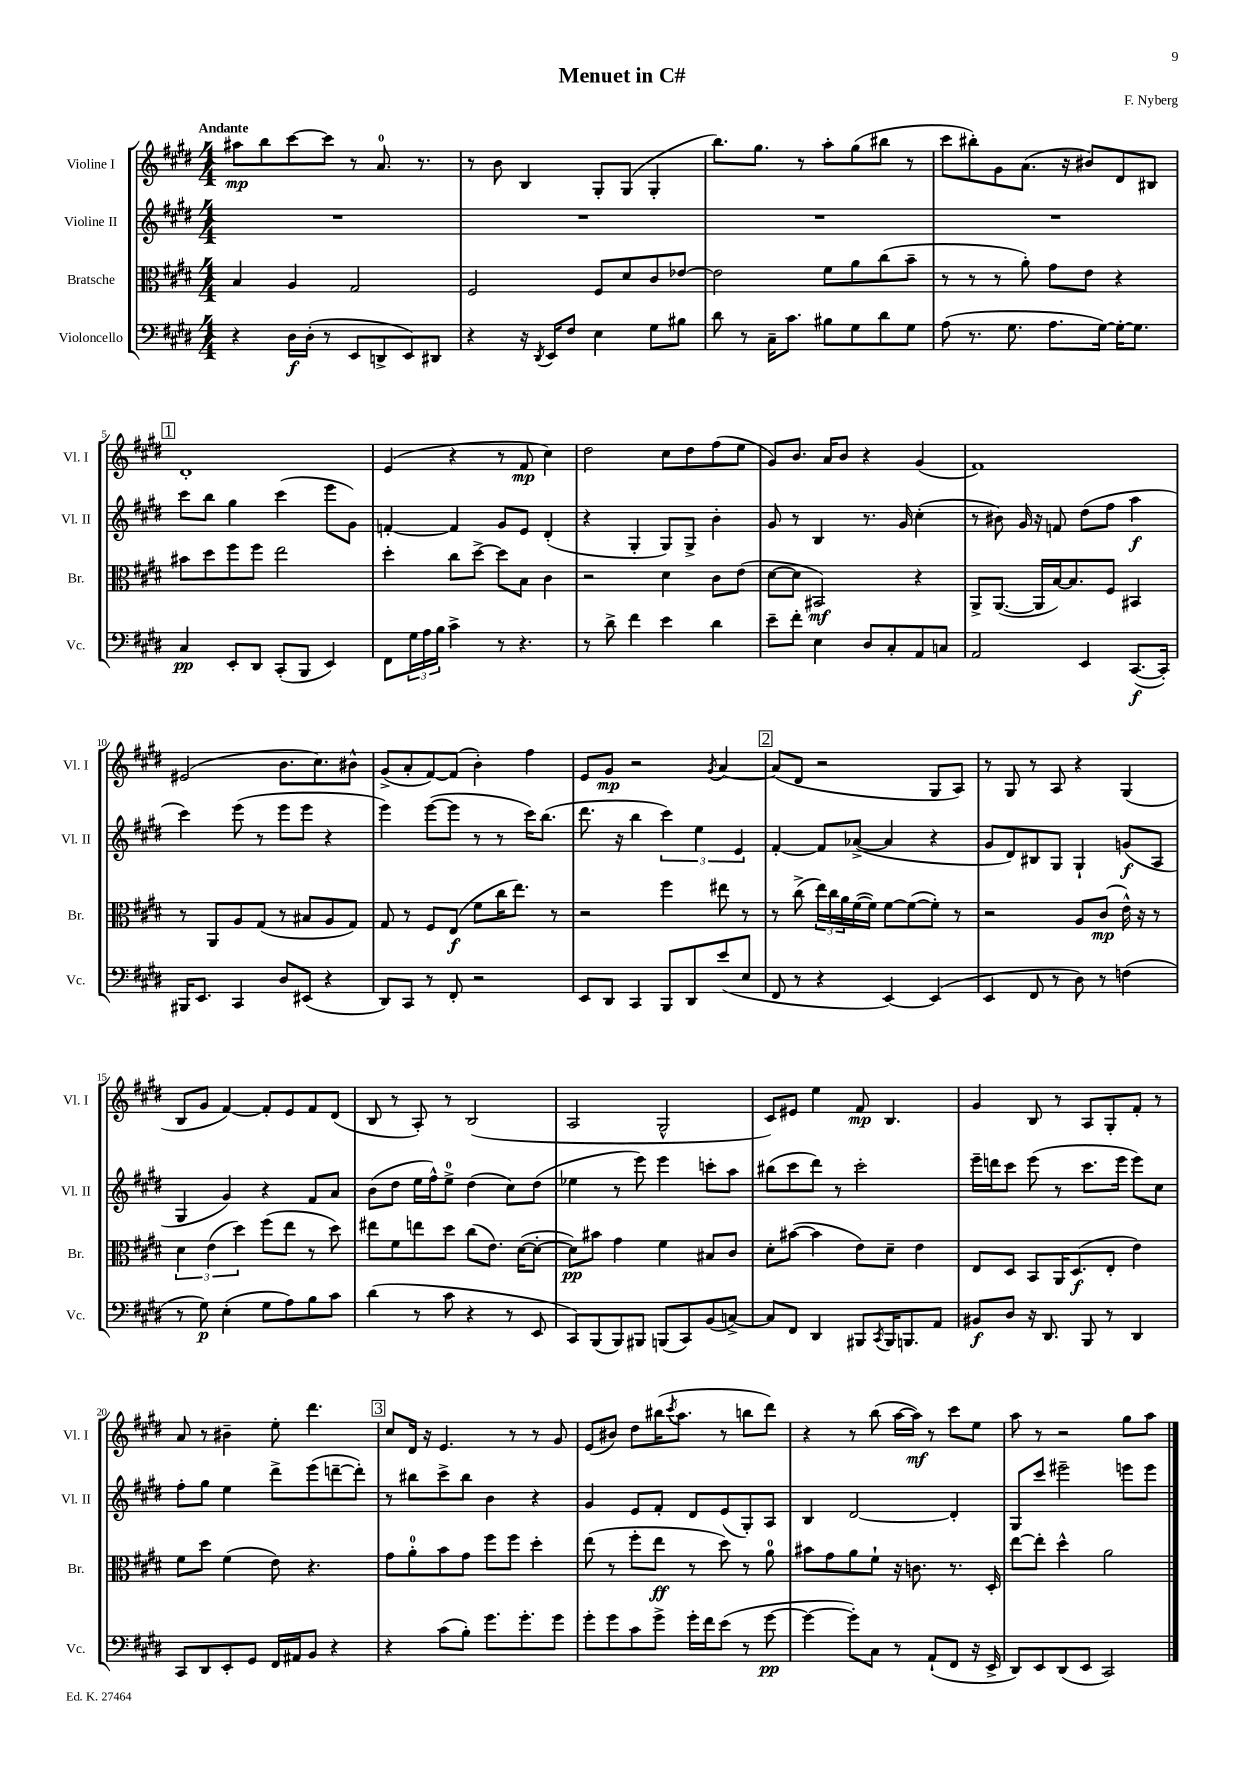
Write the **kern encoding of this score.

**kern	**kern	**kern	**kern
*staff4	*staff3	*staff2	*staff1
*clefF4	*clefC3	*clefG2	*clefG2
*k[f#c#g#d#]	*k[f#c#g#d#]	*k[f#c#g#d#]	*k[f#c#g#d#]
*M4/4	*M4/4	*M4/4	*M4/4
4r	4B	1r	8aa#
.	.	.	8bb
16D#	4A	.	[8ccc#
(16D#'	.	.	.
8r	.	.	8ccc#]
8EE	2G#	.	8r
8DD^	.	.	8.a
8EE)	.	.	.
.	.	.	8.r
8DD#	.	.	.
=	=	=	=
4r	2F#	1r	8r
.	.	.	8b
16r	.	.	4B
8qDD#	.	.	.
16EE	.	.	.
8F#	.	.	.
4E	8F#	.	8G#'
.	8d#	.	(8G#
8G#	8c#	.	4G#'
8B#	[8e-	.	.
=	=	=	=
8d#	2e-]	1r	8.bb)
8r	.	.	.
.	.	.	8.gg#
16C#~	.	.	.
8.c#	.	.	.
.	.	.	8r
8B#	8f#	.	8aa'
8G#	8a	.	(8gg#
8d#	(8cc#	.	8bb#
8G#	8b~	.	8r
=	=	=	=
(8A	8r	1r	8ccc#
8.r	8r	.	8bb#')
.	8r	.	8g#
8.G#	.	.	.
.	8a')	.	(8.a
8.A	8g#	.	.
.	.	.	16r
.	8e	.	8b#)
[16G#)	.	.	.
16G#'_	4r	.	8d#
8.G#]	.	.	.
.	.	.	8B#
=	=	=	=
4C#	8b#	8ccc#	1d#'
.	8dd#	8bb	.
8EE'	8ff#	4gg#	.
8DD#	8ff#	.	.
(8CC#'	2ee	(4ccc#	.
8BBB	.	.	.
4EE)	.	8eee	.
.	.	8g#)	.
=	=	=	=
8FF#	4dd#'	[4f'	(4e
24G#	.	.	.
24A	.	.	.
24B	.	.	.
4c#^	8cc#	4f]	4r
.	[8dd#^	.	.
8r	8dd#]	8g#	8r
4.r	8B	8e	8f#
.	4c#	(4d#'	4cc#)
=	=	=	=
8r	2r	4r	2dd#
8d#^	.	.	.
4f#	.	4G#'	.
4e	4d#	8G#)	8cc#
.	.	8G#^	8dd#
4d#	8c#	4b'	(8ff#
.	(8e	.	8ee
=	=	=	=
8e~	[8d#	8g#	8g#)
8f#'	8d#]	8r	8.b
4E	2BB#)	4B	.
.	.	.	16a
.	.	.	8b
8D#	.	8.r	4r
8C#'	.	.	.
.	.	16g#	.
8AA	4r	(4cc#'	(4g#
8C	.	.	.
=	=	=	=
2AA	8AA^	8r	1f#)
.	([8.AA	8b#)	.
.	.	16g#	.
.	16AA]	16r	.
.	[16B)	8f	.
.	8.B]	.	.
4EE	.	(8dd#	.
.	8F#	8ff#	.
([8.CC#	4BB#	4aa	.
16CC#'])	.	.	.
=	=	=	=
16BBB#	8r	4ccc#)	(2e#
8.EE	.	.	.
.	8AA	.	.
4CC#	8A	(8eee	.
.	(8G#	8r	.
8D#	8r	8eee	8.b
(8EE#	8B#	8eee	.
.	.	.	8.cc#)
4r	8A	4r	.
.	8G#)	.	8b#^^
=	=	=	=
8DD#)	8G#	4eee)	(8g#^
8CC#	8r	.	8a'
8r	8F#	([8eee	[8f#)
8FF#'	(8E	8eee]	(8f#]
2r	8f#	8r	4b')
.	16cc#	8r	.
.	8.ee)	.	.
.	.	16ccc#)	4ff#
.	.	(8.bb	.
.	8r	.	.
=	=	=	=
8EE	2r	8.ddd#	8e
8DD#	.	.	8g#
.	.	16r	.
4CC#	.	4bb	2r
8BBB	4ff#	6ccc#)	.
8DD#	.	.	.
.	.	6ee	.
.	.	.	8qg#
(8e	8ee#	.	[4a
.	.	6e	.
8E	8r	.	.
=	=	=	=
8FF#	8r	[4f#'	(8a]
8r	(8cc#^	.	8d#
4r	24ee)	8f#]	2r
.	24cc#	.	.
.	24a	.	.
.	([16f#	([8a-^	.
.	16f#])	.	.
[4EE)	[8f#	4a-]	.
.	(8f#_	.	.
(4EE]	8f#'])	4r	8G#
.	8r	.	8A)
=	=	=	=
4EE	2r	8g#	8r
.	.	8d#)	8G#
8FF#	.	8B#	8r
8r	.	8G#	8A
8D#)	8A	4G#`	4r
8r	(8c#	.	.
(4F	16e^^)	(8g	(4G#
.	16r	.	.
.	8r	8A	.
=	=	=	=
8r	6d#	4G#	8B
8G#)	.	.	8g#
.	(6e	.	.
(4E'	.	4g#)	[4f#)
.	6dd#)	.	.
8G#	(8ff#	4r	8f#']
8A)	8ee	.	8e
8B	8r	8f#	8f#
8c#	8dd#)	8a	(8d#
=	=	=	=
(4d#	8ee#	(8b	8B
.	8f#	8dd#	8r
8r	8ee	16ee	8A')
.	.	16ff#^^)	.
8c#	8dd#	8ee^	8r
4r	(8cc#	(4dd#	(2B
.	8.e)	.	.
8r	.	8cc#)	.
.	([16d#	.	.
8EE	8d#'_	(8dd#	.
=	=	=	=
8CC#)	8d#])	4ee-	2A
(8BBB	8b#	.	.
8BBB)	4g#	8r	.
8BBB#	.	8eee)	.
(8BBB	4f#	4eee	2G#^^
8CC#)	.	.	.
(8BB	8B#	8ccc'	.
[8C^)	8c#	8aa	.
=	=	=	=
8C]	8d#'	(8bb#	8c#)
8FF#	([8b#	8ccc#	8e#
4DD#	4b#]	8ddd#)	4ee
.	.	8r	.
8BBB#	8e)	2ccc#'	8f#
8qCC#	.	.	.
16BBB#	8d#~	.	4.B
8.BBB	.	.	.
.	4e	.	.
8AA	.	.	.
=	=	=	=
8BB#	8E	16eee~	4g#
.	.	16ddd	.
8D#	8D#	8ccc#	.
16r	8BB	(8eee	8B
8.DD#	.	.	.
.	16AA	8r	8r
.	(8.D#	.	.
8BBB	.	8.ccc#	8A
8r	8E'	.	8G#'
.	.	16eee	.
4DD#	4e)	8eee)	8f#'
.	.	8cc#	8r
=	=	=	=
8CC#	8f#	8ff#'	8a
8DD#	8dd#	8gg#	8r
8EE'	(4f#	4ee	4b#~
8GG#	.	.	.
16FF#	8e)	8ddd#^	8ee'
16AA#	.	.	.
8BB	4.r	(8eee	4.ddd#
4r	.	[8ddd~	.
.	.	8ddd'])	.
=	=	=	=
4r	8g#	8r	8cc#
.	8a'	8bb#	16d#
.	.	.	16r
(8c#	8b	8ccc#^	4.e
8B')	8g#	8bb#	.
8.g#	8ff#	4b	.
.	8ff#	.	8r
8.g#'	.	.	.
.	4dd#'	4r	8r
8g#	.	.	8g#
=	=	=	=
8g#'	(8ee	4g#	(8e
8g#	8r	.	8b#)
8c#	8ff#'	8e	8dd#
8g#^	8ee	8f#'	(16bb#
.	.	.	8qccc#
.	.	.	8.aa
16g#'	8r	8d#	.
16f#	.	.	.
(8e	8dd#)	(8e	8r
8r	8r	8G#')	8bb
[8g#	8a	8A	8ddd#)
=	=	=	=
4g#_	8b#	4B	4r
.	8g#	.	.
8g#'])	8a	[2d#	8r
8C#	8f#`	.	(8bb
8r	16r	.	[16aa
.	8.c	.	16aa])
(8AA`	.	.	8r
8FF#	8.r	4d#']	8ccc#
16r	.	.	8ee
16EE^	16D#'	.	.
=	=	=	=
8DD#)	[8ee	8G#	8aa
8EE	8ee']	8ccc#	8r
(8DD#	4dd#^^	2eee#~	2r
8EE	.	.	.
2CC#)	2a	.	.
.	.	8eee	8gg#
.	.	8eee	8aa
==	==	==	==
*-	*-	*-	*-
